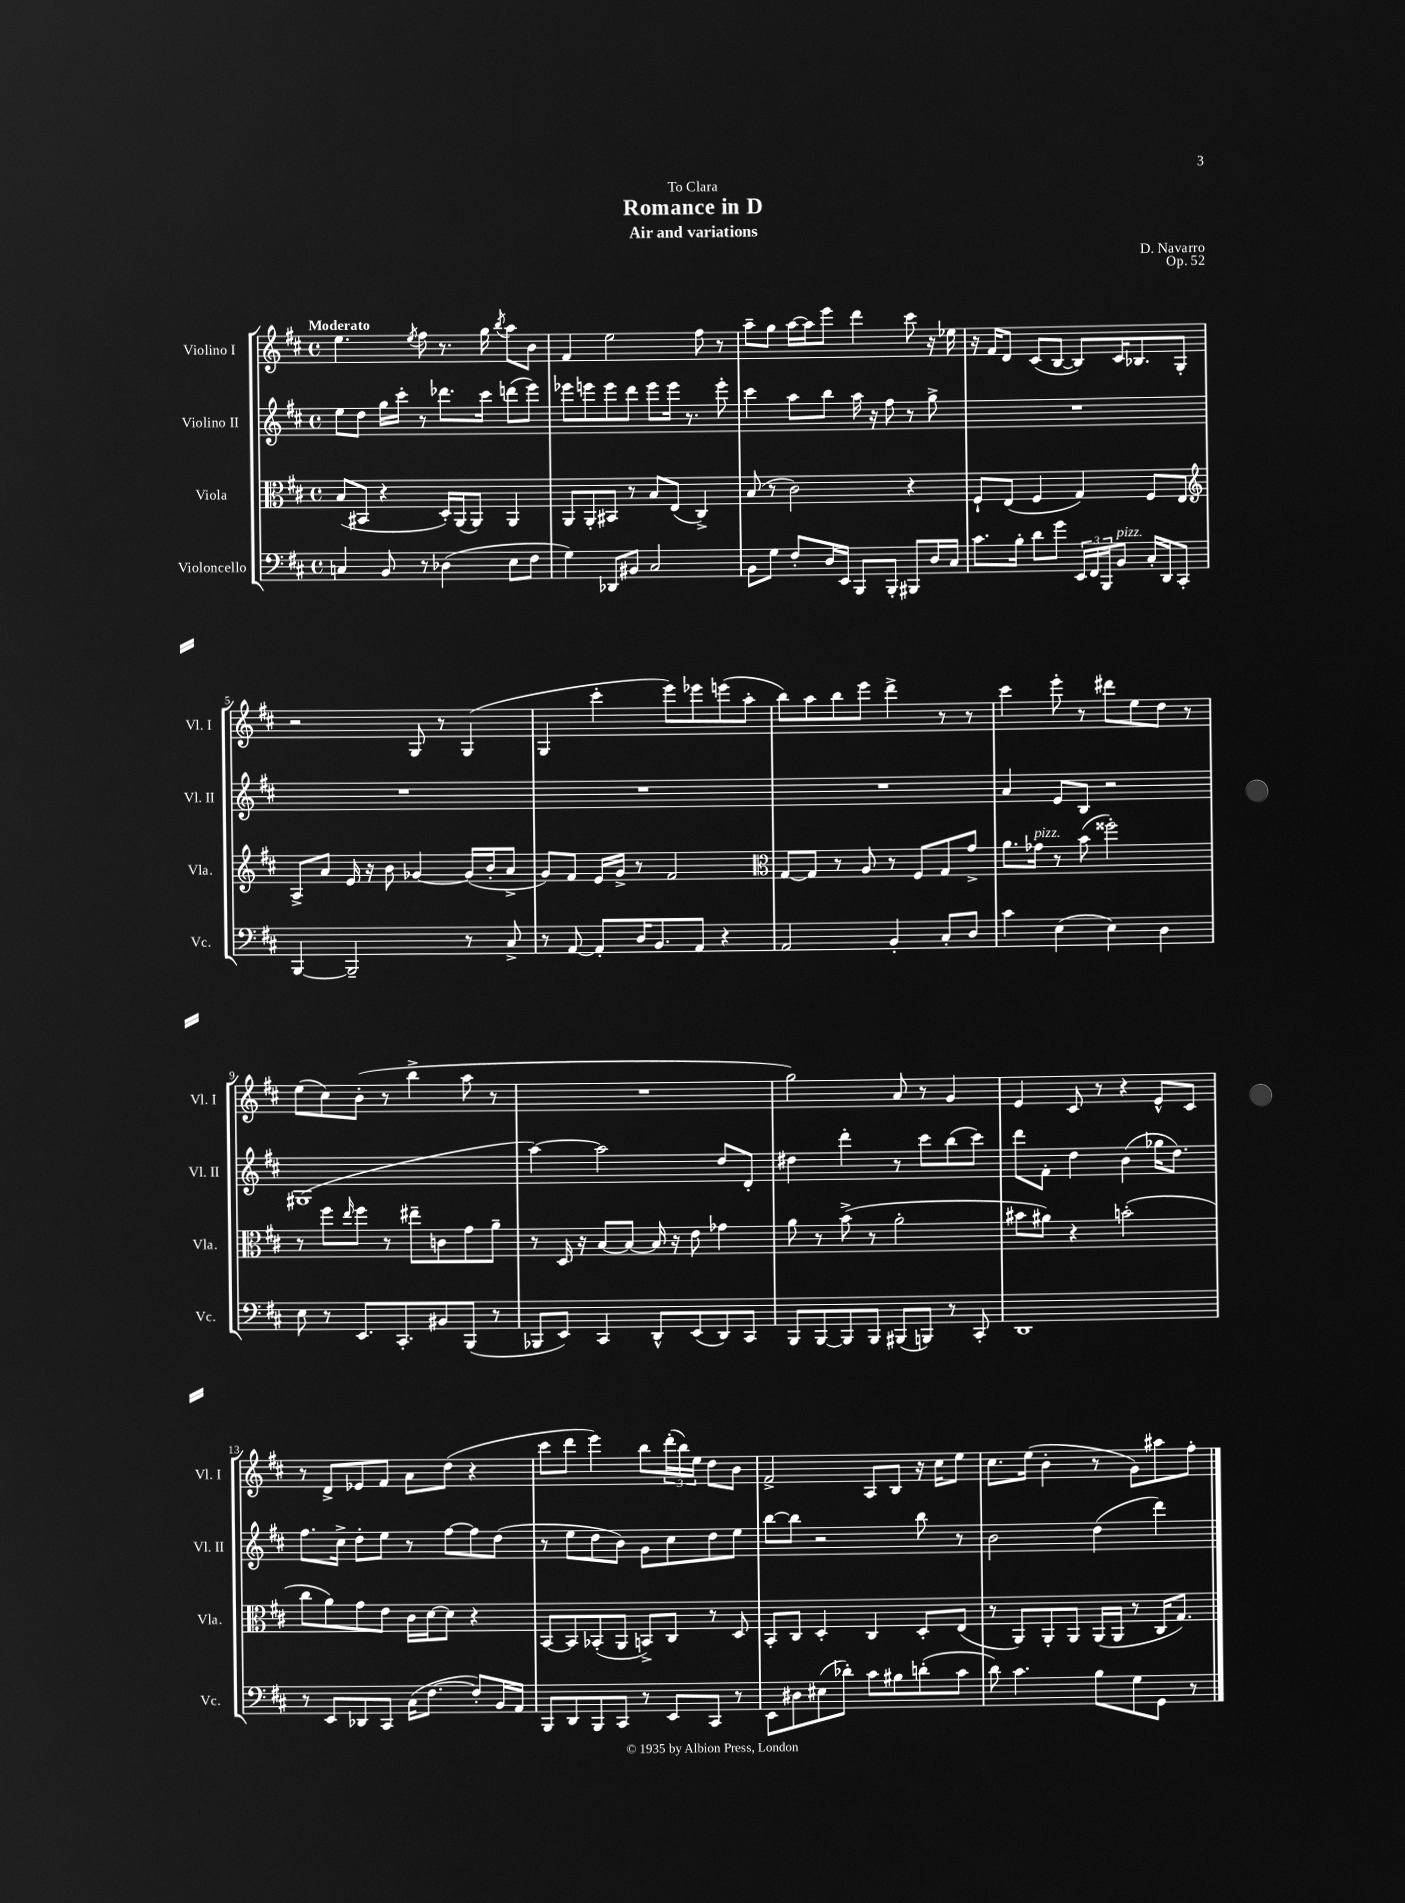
\header { title = "Romance in D" composer = "D. Navarro" subtitle = "Air and variations" dedication = "To Clara" opus = "Op. 52" }
<<
\new StaffGroup <<
\new Staff = "s0" \with { instrumentName = "Violino I" shortInstrumentName = "Vl. I" } {
    \clef treble \key d \major \defaultTimeSignature \time 4/4 \tempo "Moderato"
    e''4. \acciaccatura { e''8 } fis''8 r8. g''16 \acciaccatura { b''8 } a''8 b'8 |
    fis'4 e''2 fis''8 r8 |
    a''8-- g''8 a''16~ a''16 e'''8 d'''4 cis'''8 r16 ees''16 |
    r16 fis'16 d'8 cis'8( b8~ b8) cis'16 bes8. g8-. |
    r2 g8 r8 g4( |
    g4 cis'''4-. e'''8) ees'''8 e'''8( a''8-. |
    b''8) a''8 b''8 e'''8 d'''4-> r8 r8 |
    cis'''4 e'''8-. r8 dis'''8 e''8 d''8 r8 |
    e''8( cis''8) b'8-.( r8 b''4-> a''8 r8 |
    R1 |
    g''2) a'8 r8 g'4 |
    e'4 cis'8 r8 r4 e'8-^ cis'8 |
    r8 d'8-> ees'8 fis'8 a'8 d''8( r4 |
    cis'''8 d'''8 e'''4) b''8 \tuplet 3/2 { d'''16-.( b''16) e''16 } d''8 b'8 |
    fis'2-> a8 b8 r16 cis''16 e''8 |
    cis''8. e''16( b'4-. r8 g'8) ais''8 fis''8-. \bar "|." |
}
\new Staff = "s1" \with { instrumentName = "Violino II" shortInstrumentName = "Vl. II" } {
    \clef treble \key d \major \defaultTimeSignature \time 4/4
    e''8 d''8 g''16 cis'''16-. r8 des'''8. cis'''16 d'''8( e'''8) |
    ees'''8 e'''8 e'''8 d'''8 e'''8 e'''16 r8. e'''8-. |
    cis'''4 a''8 b''8 a''16 r16 fis''8 r8 g''8-> |
    R1 |
    R1 |
    R1 |
    R1 |
    a'4 e'8 b8 r2 |
    gis1( |
    a''4~) a''2 d''8 d'8-. |
    dis''4 d'''4-. r8 cis'''8 b''8( cis'''8) |
    d'''8 fis'8-. d''4 b'4( ges''16 d''8.) |
    fis''8. cis''16-> d''8-. e''8 r8 fis''8~ fis''8 d''8( |
    r8 e''8 d''8 b'8) g'8 cis''8 d''8 e''8 |
    b''8~ b''8 r2 b''8 r8 |
    b'2 d''4( d'''4) \bar "|." |
}
\new Staff = "s2" \with { instrumentName = "Viola" shortInstrumentName = "Vla." } {
    \clef alto \key d \major \defaultTimeSignature \time 4/4
    b8( bis,8 r4 d16-.) a,16( a,8) a,4 |
    a,8 a,8-. bis,8 r8 b8 e8( cis4->) |
    b8( r8 cis'2) r4 |
    fis8-! e8( fis4 g4) fis8 e8 |
    \clef treble a8-> a'8 e'16 r16 b'8 ges'4~ ges'16( b'16-. a'8-> |
    g'8) fis'8 e'16 g'16-> r8 fis'2 |
    \clef alto g8~ g8 r8 a8 r8 fis8 g8 g'8-> |
    a'8. ges'16^\markup { \italic "pizz." } r8 b'8( fisis''2-.) |
    r8 fis''8 \grace { e''16 } fis''8 r8 eis''8-- c'8 g'8 a'8-- |
    r8 d16 r16 b8~ b8~ b16 r16 e'8 ges'4 |
    a'8 r8 b'8->( r8 a'2-. |
    bis'8 ais'8) r4 b'2-.( |
    cis''8 a'8) g'8 e'8 cis'16 d'16~ d'8 r4 |
    b,8~ b,8 bes,8-.( a,8 b,8->) cis8 r8 d8 |
    b,8-. cis8 d4-. cis4 d8-. e8( |
    r8 a,8) a,8-. a,8 a,16( a,16 r8 cis16 g8.) \bar "|." |
}
\new Staff = "s3" \with { instrumentName = "Violoncello" shortInstrumentName = "Vc." } {
    \clef bass \key d \major \defaultTimeSignature \time 4/4
    c4 b,8 r8 des4( e8 fis8 |
    g4) des,8 bis,8 cis2 |
    b,8 g8 fis8-. d16 e,16 b,,8 b,,8-. bis,,8 d16 cis16 |
    cis'8. b16-. d'8 g'8 \tuplet 3/2 { e,16 fis,16 b,,16 } b,8^\markup { \italic "pizz." } cis16-. d,16 cis,8-. |
    b,,4~ b,,2-- r8 cis8-> |
    r8 a,8~ a,8-. d16 b,8. a,8 r4 |
    a,2 b,4-. cis8-. d8 |
    cis'4 e4( e4) d4 |
    e8 r8 e,8. cis,8.-. bis,8 b,,8( r8 |
    bes,,8 e,8) cis,4 d,8-^ e,8( d,8) cis,8 |
    b,,8 b,,8~ b,,8 b,,8 bis,,8( b,,8) r8 cis,8-. |
    d,1 |
    r8 e,8 des,8 cis,8 cis16( fis8.~ fis8-.) b,16 a,16 |
    b,,8 d,8 b,,8 cis,8 r8 e,8 cis,8 r8 |
    e,8 dis8 eis8( des'8-.) cis'8 bis8 d'8-.( cis'8 |
    d'8) cis'4. b8 g8 g,8 r8 \bar "|." |
}
>>
>>
